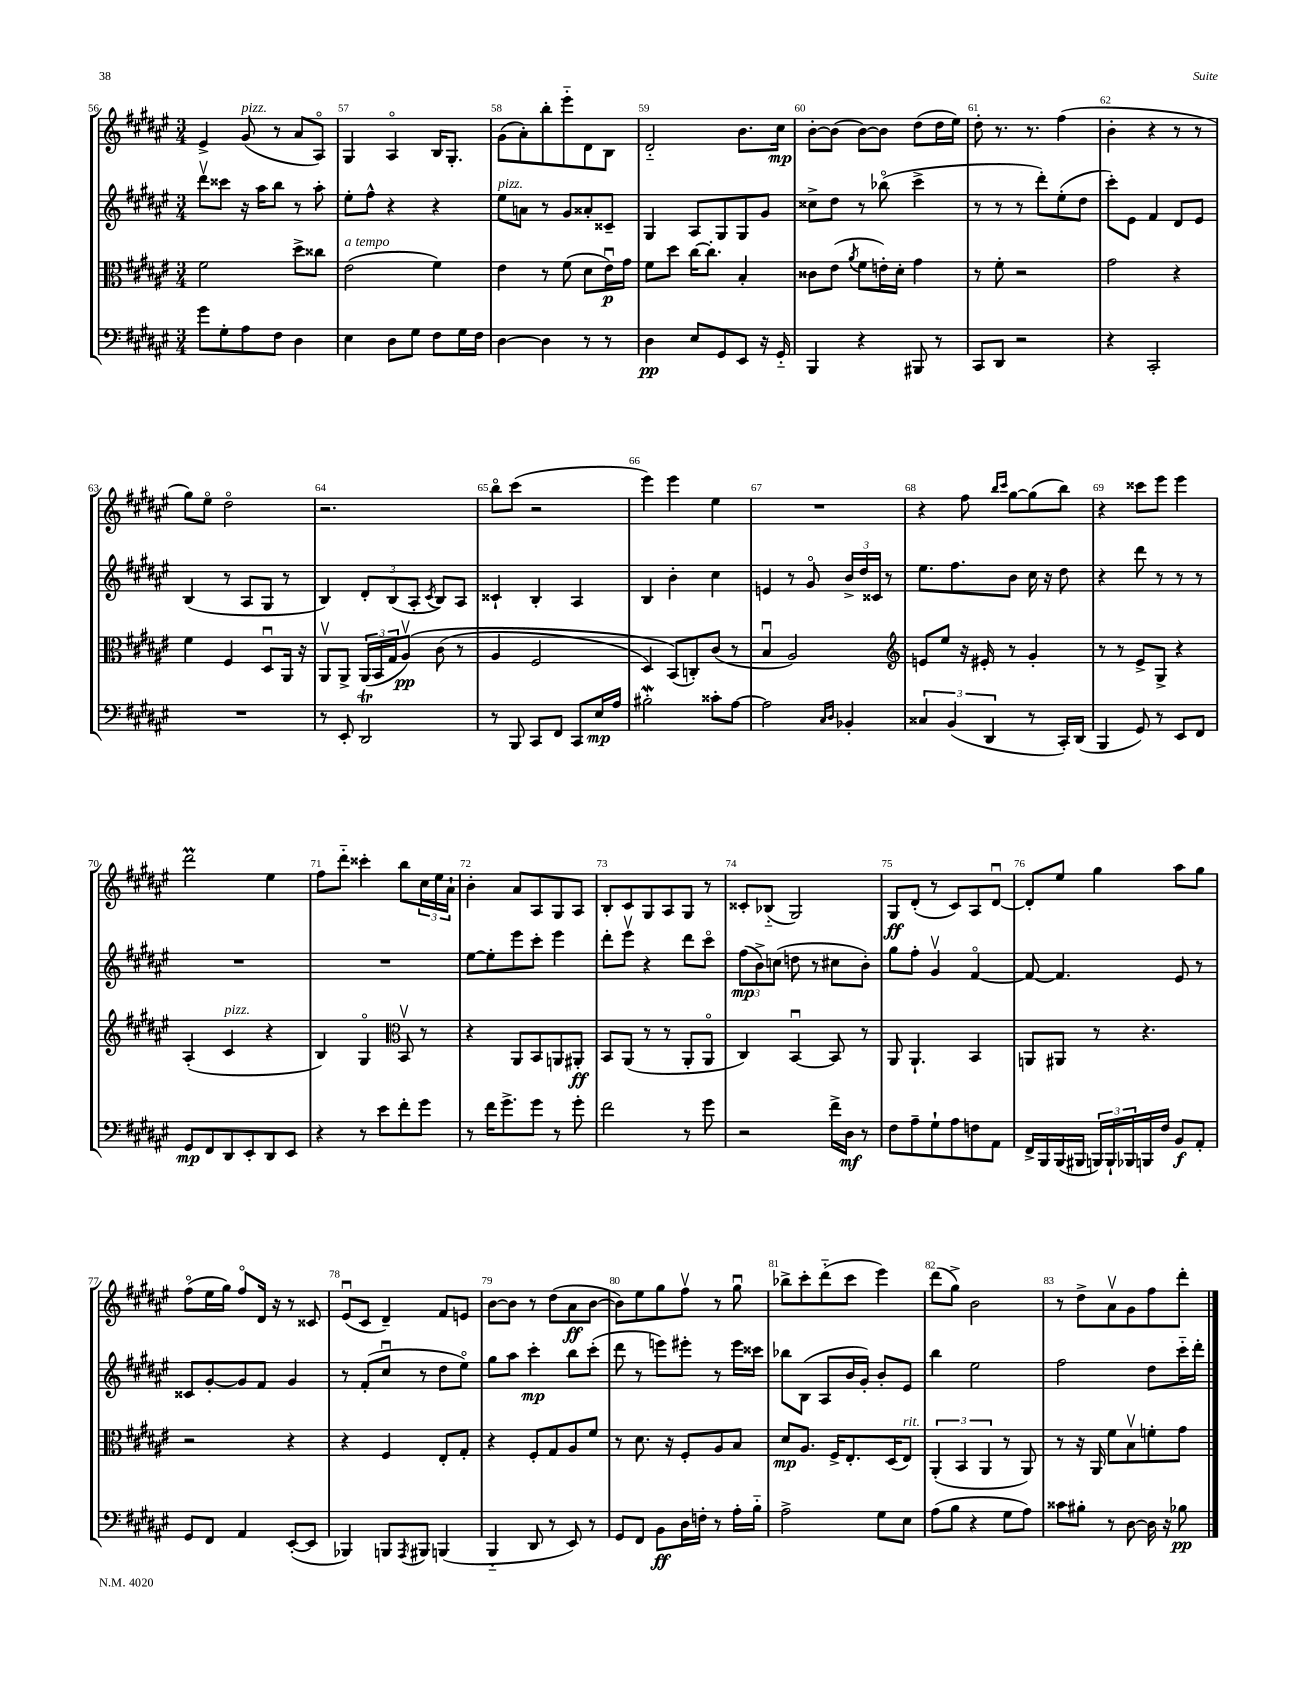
<<
\new StaffGroup <<
\new Staff = "s0" {
    \clef treble \key fis \major \numericTimeSignature \time 3/4
    eis'4-> gis'8^\markup { \italic "pizz." }( r8 ais'8 ais8\flageolet) |
    gis4 ais4\flageolet b16 gis8.-. |
    gis'8( ais'8-.) b''8-. eis'''8-_ dis'8 b8 |
    dis'2-_ b'8. cis''16\mp |
    b'8~-. b'8( b'8~) b'8 dis''8( dis''16 eis''16) |
    dis''8-. r8. r8. fis''4( |
    b'4-. r4 r8 r8 |
    gis''8) eis''8\flageolet dis''2\flageolet |
    r2. |
    b''8\flageolet cis'''8( r2 |
    eis'''4) eis'''4 eis''4 |
    R2. |
    r4 fis''8 \grace { b''16 cis'''16 } gis''8~ gis''8( b''8) |
    r4 cisis'''8 eis'''8 eis'''4 |
    dis'''2\prall eis''4 |
    fis''8 dis'''8-_ cisis'''4-. b''8 \tuplet 3/2 { cis''16 eis''16 ais'16-! } |
    b'4-. ais'8 ais8 gis8 ais8 |
    b8-. cis'8 gis8 ais8 gis8 r8 |
    cisis'8-. bes8-_( gis2) |
    gis8\ff dis'8-.( r8 cis'8) ais8 dis'8~\downbow |
    dis'8-. eis''8 gis''4 ais''8 gis''8 |
    fis''8\flageolet( eis''16 gis''16) fis''8\flageolet dis'16 r16 r8 cisis'8 |
    eis'8\downbow( cis'8 dis'4--) fis'8 e'8 |
    b'8~ b'8 r8 dis''8( ais'8\ff b'8~ |
    b'8) eis''8 gis''8 fis''8\upbow r8 gis''8\downbow |
    bes''8-> cis'''8-. dis'''8-_( cis'''8 eis'''4) |
    dis'''8( gis''8->) b'2 |
    r8 dis''8-> ais'8\upbow gis'8 fis''8 dis'''8-. \bar "|." |
}
\new Staff = "s1" {
    \clef treble \key fis \major \numericTimeSignature \time 3/4
    dis'''8\upbow cisis'''8 r16 ais''16 b''8 r8 ais''8-. |
    eis''8-. fis''8-^ r4 r4 |
    eis''8^\markup { \italic "pizz." } a'8 r8 gis'8 aisis'8-. cisis'8-- |
    gis4 ais8 gis8 gis8 gis'8 |
    cisis''8-> dis''8 r8 bes''8\flageolet( cis'''4-> |
    r8 r8 r8 dis'''8-.) eis''8-.( dis''8 |
    cis'''8-.) eis'8 fis'4 dis'8 eis'8 |
    b4( r8 ais8 gis8 r8 |
    b4) \tuplet 3/2 { dis'8-. b8( ais8-. } \acciaccatura { cis'8 } b8) ais8 |
    cisis'4-! b4-. ais4 |
    b4 b'4-. cis''4 |
    e'4 r8 gis'8\flageolet \tuplet 3/2 { b'16-> dis''16 cisis'16 } r8 |
    eis''8. fis''8. b'8 cis''16 r16 dis''8 |
    r4 dis'''8 r8 r8 r8 |
    R2. |
    R2. |
    eis''8~ eis''8-. eis'''8 cis'''8-. eis'''4 |
    dis'''8-. eis'''8\upbow r4 dis'''8 cis'''8\flageolet |
    \tuplet 3/2 { fis''8\mp( b'8->) c''8( } d''8 r8 cis''8 b'8-.) |
    gis''8 fis''8-. gis'4\upbow fis'4~\flageolet |
    fis'8~ fis'4. eis'8 r8 |
    cisis'8 gis'8~-. gis'8 fis'8 gis'4 |
    r8 fis'8-.( cis''8\downbow r8 dis''8 eis''8\flageolet) |
    gis''8 ais''8 cis'''4-.\mp b''8 cis'''8-.( |
    dis'''8 r8 e'''8) eis'''8-. r8 eis'''16 cisis'''16 |
    bes''8 b8( ais8 b'16 gis'16-.) b'8-. eis'8 |
    b''4 eis''2 |
    fis''2 dis''8 cis'''16-_ dis'''16-. \bar "|." |
}
\new Staff = "s2" {
    \clef alto \key fis \major \numericTimeSignature \time 3/4
    fis'2 dis''8-> cisis''8 |
    eis'2^\markup { \italic "a tempo" }( fis'4) |
    eis'4 r8 fis'8( dis'8 eis'16\downbow\p) gis'16 |
    fis'8 dis''8 cis''16~ cis''8.-. b4-. |
    cisis'8 eis'8( \acciaccatura { ais'8 } fis'8 e'16-.) dis'16-. gis'4 |
    r8 fis'8-. r2 |
    gis'2 r4 |
    fis'4 fis4 dis8\downbow ais,16 r16 |
    ais,8\upbow ais,8-> \tuplet 3/2 { ais,16( b,16 gis16 } ais8\upbow\pp)\( cis'8( r8 |
    ais4 fis2 |
    dis4) b,8(\) c8-.) cis'8( r8 |
    b4\downbow ais2) |
    \clef treble e'8 eis''8 r16 eis'16-. r8 gis'4-. |
    r8 r8 eis'8-> gis8-> r4 |
    ais4-.( cis'4^\markup { \italic "pizz." } r4 |
    b4) gis4\flageolet \clef alto b,8\upbow r8 |
    r4 ais,8 b,8 a,8 ais,8-.\ff |
    b,8 ais,8( r8 r8 ais,8-. ais,8\flageolet |
    cis4) b,4~\downbow b,8 r8 |
    ais,8 ais,4.-! b,4 |
    a,8 ais,8 r8 r4. |
    r2 r4 |
    r4 fis4 eis8-. gis8-. |
    r4 fis8-. gis8 ais8 fis'8 |
    r8 dis'8. r16 fis8-. ais8 b8 |
    dis'8\mp ais8. fis16-> eis8.-. dis16( eis8^\markup { \italic "rit." }) |
    \tuplet 3/2 { ais,4-.( b,4 ais,4 } r8 ais,8) |
    r8 r16 ais,16 fis'8 b8\upbow f'8-. gis'8 \bar "|." |
}
\new Staff = "s3" {
    \clef bass \key fis \major \numericTimeSignature \time 3/4
    gis'8 gis8-. ais8 fis8 dis4 |
    eis4 dis8 gis8 fis8 gis16 fis16 |
    dis4~ dis4 r8 r8 |
    dis4\pp eis8 gis,8 eis,8 r16 gis,16-_ |
    b,,4 r4 bis,,8 r8 |
    cis,8 dis,8 r2 |
    r4 cis,2-. |
    R2. |
    r8 eis,8-. dis,2\trill |
    r8 b,,8 cis,8 fis,8 cis,8 eis16\mp ais16 |
    bis2-.\mordent cisis'8-. ais8~ |
    ais2 \grace { cis16 dis16 } bes,4-. |
    \tuplet 3/2 { cisis4 b,4( dis,4 } r8 cis,16-.) dis,16( |
    b,,4 gis,8) r8 eis,8 fis,8 |
    gis,8\mp fis,8 dis,8 eis,8-. dis,8 eis,8 |
    r4 r8 eis'8 fis'8-. gis'8 |
    r8 fis'16 gis'8.-> gis'8 r8 gis'8-. |
    fis'2 r8 gis'8 |
    r2 fis'16-> dis16\mf r8 |
    fis8 ais8-- gis8-! ais8 f8 ais,8 |
    fis,16-> b,,16 b,,16( bis,,16 \tuplet 3/2 { b,,16) b,,16-! bes,,16 } b,,16 fis16 b,8\f ais,8-. |
    gis,8 fis,8 ais,4 eis,8~-.( eis,8 |
    bes,,4) b,,8 \acciaccatura { ais,,8 } bis,,8 b,,4( |
    b,,4-_ dis,8 r8 eis,8) r8 |
    gis,8 fis,8 b,8\ff dis16 f16-. r8 ais16-. b16-_ |
    ais2-> gis8 eis8 |
    ais8( b8 r4 gis8 ais8) |
    cisis'8 bis8-. r8 dis8~ dis16 r16 bes8\pp \bar "|." |
}
>>
>>
\layout { \context { \Score currentBarNumber = #56 \override BarNumber.break-visibility = ##(#f #t #t) barNumberVisibility = #all-bar-numbers-visible } }
